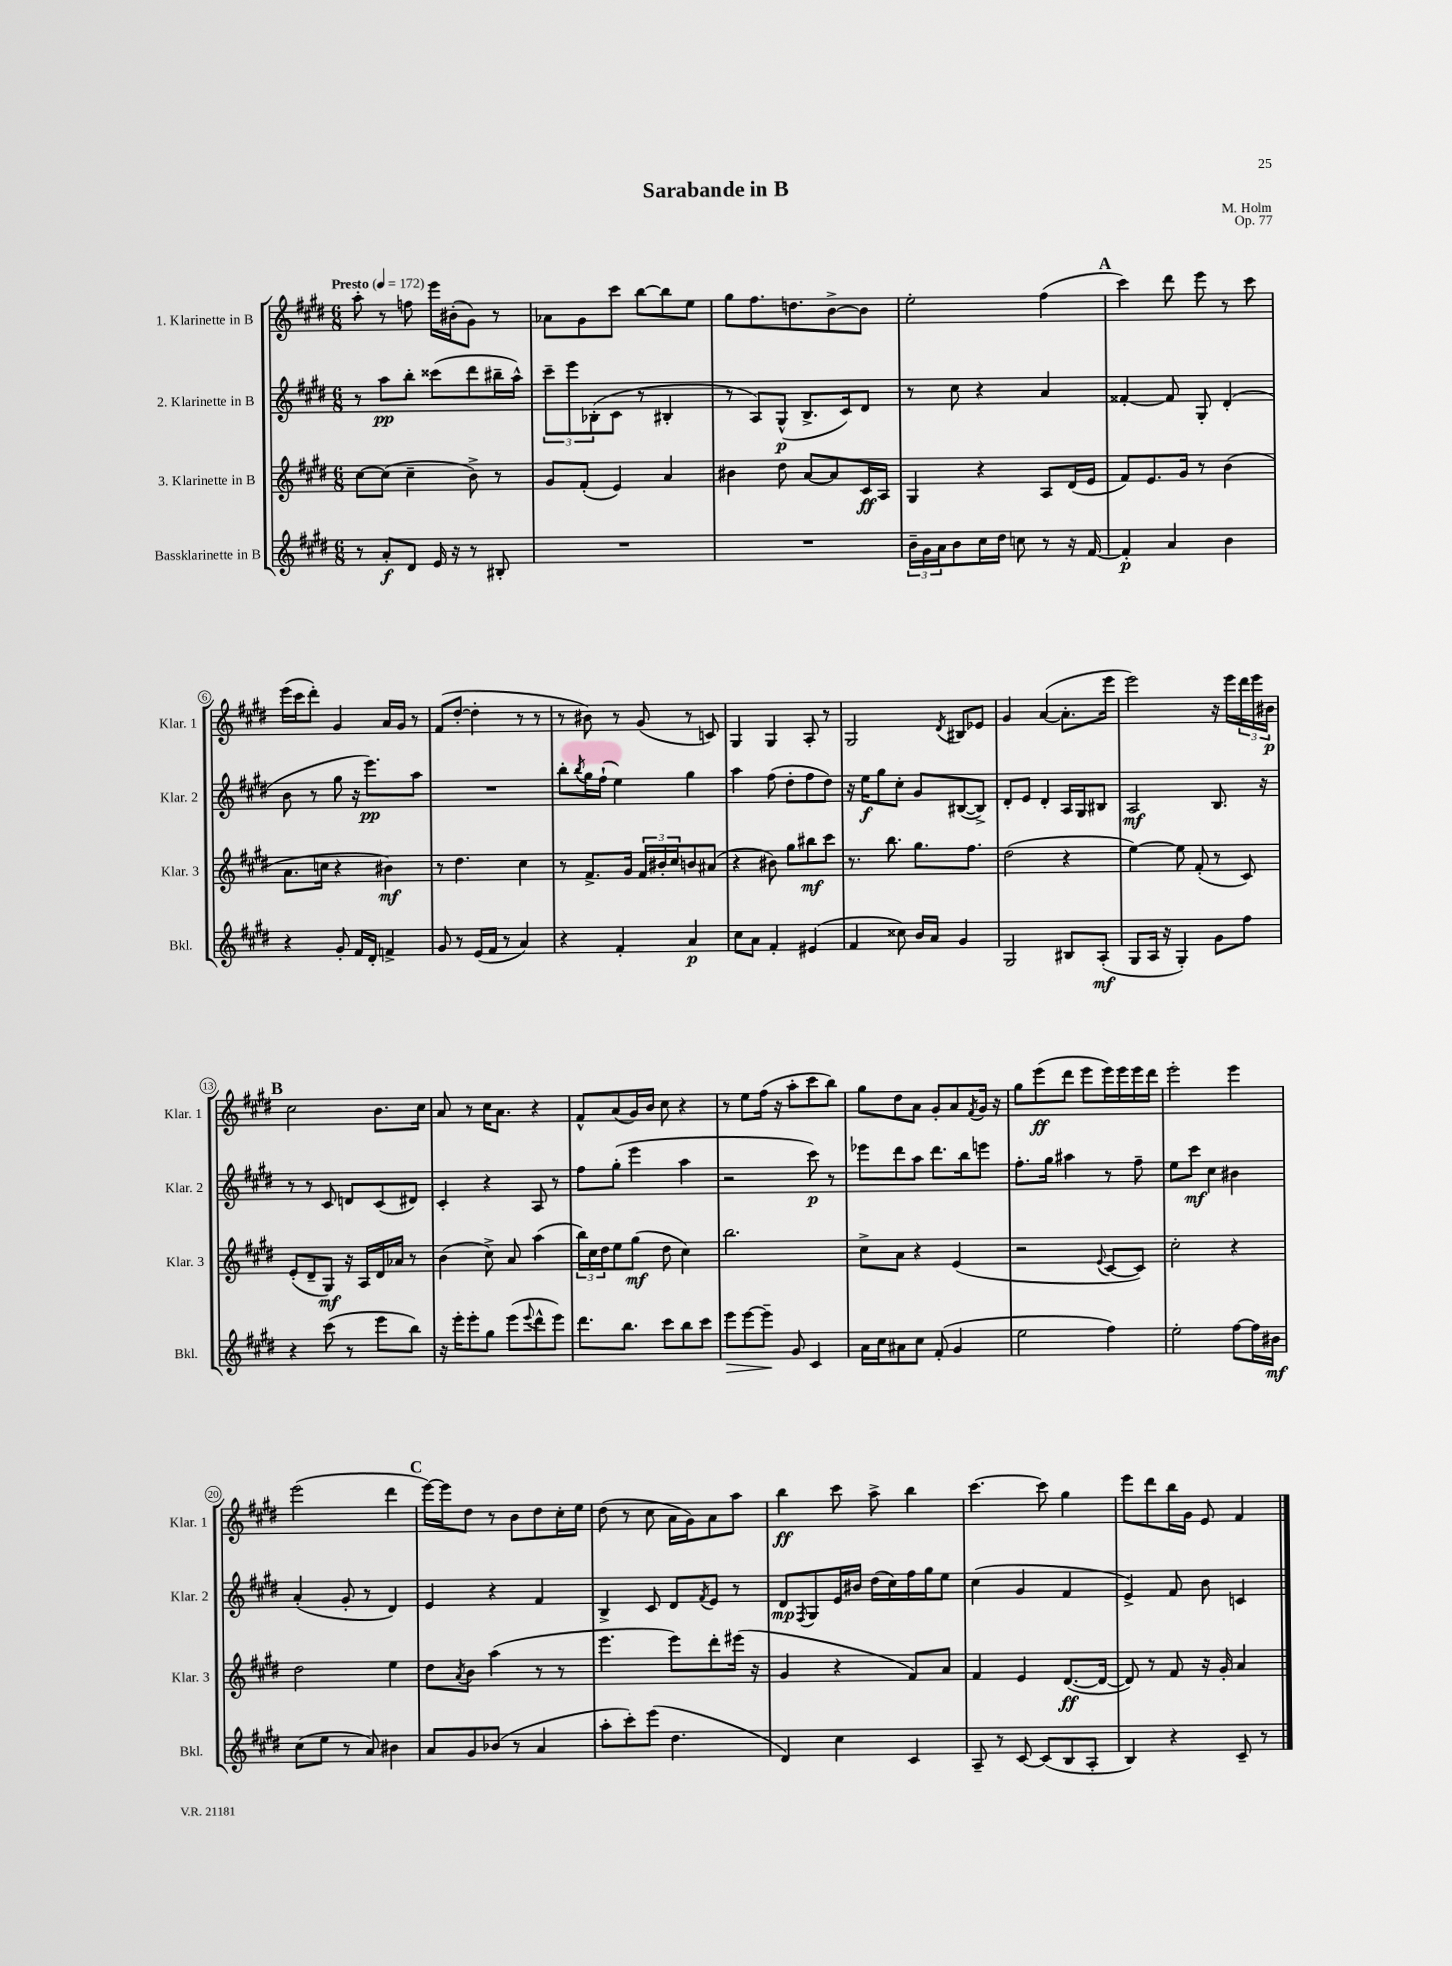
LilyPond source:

\header { title = "Sarabande in B" composer = "M. Holm" opus = "Op. 77" }
<<
\new StaffGroup <<
\new Staff = "s0" \with { instrumentName = "1. Klarinette in B" shortInstrumentName = "Klar. 1" } {
    \clef treble \key e \major \numericTimeSignature \time 6/8 \tempo "Presto" 4 = 172
    a''8-. r8 f''8 e'''16 bis'16-.( gis'8) r8 |
    aes'8 gis'8 cis'''8 b''8~ b''8 e''8 |
    gis''8 fis''8. d''8. b'8~-> b'8 |
    e''2-. fis''4( |
    \mark \markup { \bold "A" } cis'''4) dis'''8 e'''8 r8 cis'''8 |
    e'''16( cis'''16 dis'''8-.) gis'4 a'16 gis'16 r8 |
    fis'8( dis''8~-. dis''4-. r8 r8 |
    r8 bis'8) r8 gis'8( r8 c'8) |
    gis4 gis4 a8-. r8 |
    gis2 \acciaccatura { dis'8 } bis8 ees'8 |
    gis'4 a'4~( a'8.-. e'''16 |
    e'''2) r16 e'''16 \tuplet 3/2 { dis'''16 e'''16 bis'16\p } |
    \mark \markup { \bold "B" } cis''2 b'8. cis''16 |
    a'8 r8 cis''16 a'8. r4 |
    fis'8-^ a'8( gis'16) b'16 cis''8 r4 |
    r8 e''8 fis''16( r16 a''8-. cis'''8 b''8) |
    gis''8 dis''8 a'8 gis'8-. a'8 \acciaccatura { fis'8 } gis'16 r16 |
    gis''8 e'''8\ff( dis'''8 e'''8 e'''16) e'''16 e'''16 dis'''16 |
    e'''2-. e'''4 |
    e'''2( dis'''4 |
    \mark \markup { \bold "C" } e'''16~) e'''16 dis''8 r8 b'8 dis''8 cis''16-. e''16 |
    dis''8( r8 cis''8 a'16 gis'16) a'8 a''8 |
    b''4\ff cis'''8 a''8-> b''4 |
    cis'''4.~ cis'''8 gis''4 |
    e'''8 dis'''8 b''16 gis'16 e'8 fis'4 \bar "|." |
}
\new Staff = "s1" \with { instrumentName = "2. Klarinette in B" shortInstrumentName = "Klar. 2" } {
    \clef treble \key e \major \numericTimeSignature \time 6/8
    r8 a''8\pp b''8-. cisis'''8( dis'''8 bis''16-- a''16-^) |
    \tuplet 3/2 { cis'''8-- e'''8 bes8-.( } cis'8 r8 bis4-. |
    r8 a8) gis8-^\p( b8.-> cis'16) dis'8 |
    r8 cis''8 r4 a'4 |
    \mark \markup { \bold "A" } fisis'4~-. fisis'8 gis8-. dis'4-.( |
    b'8 r8 gis''8 r16 e'''8.\pp) a''8 |
    R2. |
    b''8-. \acciaccatura { b''8 } gis''16 fis''16-!( e''4) gis''4 |
    a''4 fis''8( dis''8-. fis''8 dis''8) |
    r16 e''16\f gis''8 cis''8-. gis'8 bis8~( bis8->) |
    dis'8-. e'8 dis'4-. a16 gis16 bis8 |
    a2\mf b8. r16 |
    \mark \markup { \bold "B" } r8 r8 cis'8 d'8 cis'8( dis'8) |
    cis'4-. r4 a8 r8 |
    fis''8 gis''8-.( e'''4 a''4 |
    r2 cis'''8\p) r8 |
    ees'''8 dis'''8 a''8 dis'''8. b''16 e'''8 |
    fis''8.-. gis''16 ais''4 r8 fis''8-- |
    e''8 cis'''8\mf cis''4 bis'4 |
    a'4-.( gis'8-. r8 dis'4) |
    \mark \markup { \bold "C" } e'4 r4 fis'4 |
    b4-> cis'8 dis'8 \acciaccatura { fis'8 } e'8 r8 |
    dis'8\mp \acciaccatura { fis8 } gis8 e'16 bis'16 dis''16( cis''16) fis''16 gis''16 e''8 |
    cis''4( gis'4 fis'4 |
    e'4->) fis'8 b'8 c'4 \bar "|." |
}
\new Staff = "s2" \with { instrumentName = "3. Klarinette in B" shortInstrumentName = "Klar. 3" } {
    \clef treble \key e \major \numericTimeSignature \time 6/8
    cis''8~ cis''8( cis''4-- b'8->) r8 |
    gis'8 fis'8-.( e'4) a'4 |
    bis'4 dis''8 a'8~ a'8 cis'16\ff a16 |
    gis4 r4 a8 dis'16( e'16 |
    \mark \markup { \bold "A" } fis'8) e'8. gis'16 r8 b'4( |
    a'8. c''16 r4 bis'4\mf) |
    r8 dis''4. cis''4 |
    r8 fis'8.-> gis'16 \tuplet 3/2 { fis'16 bis'16-. cis''16 } b'8 ais'8( |
    r4 bis'8) gis''8 bis''8\mf cis'''8 |
    r8. b''8. gis''8. fis''8. |
    dis''2( r4 |
    e''4~) e''8 fis'8-.( r8 cis'8) |
    \mark \markup { \bold "B" } e'8-.( dis'8-- gis8\mf) r16 a16 dis'16 aes'16 r8 |
    b'4( cis''8->) a'8 a''4( |
    \tuplet 3/2 { b''16) cis''16 dis''16 } e''8 gis''8\mf( dis''8 cis''4) |
    b''2. |
    cis''8-> a'8 r4 e'4( |
    r2 \appoggiatura { e'8 } cis'8~ cis'8) |
    cis''2-. r4 |
    dis''2 e''4 |
    \mark \markup { \bold "C" } dis''8 \acciaccatura { a'8 } b'8 a''4( r8 r8 |
    e'''4. e'''8) dis'''8-. eis'''16( r16 |
    gis'4 r4 fis'8) a'8 |
    fis'4 e'4 dis'8.~\ff( dis'16~ |
    dis'8) r8 fis'8 r16 gis'16-. a'4 \bar "|." |
}
\new Staff = "s3" \with { instrumentName = "Bassklarinette in B" shortInstrumentName = "Bkl." } {
    \clef treble \key e \major \numericTimeSignature \time 6/8
    r8 a'8-.\f dis'8 e'16 r16 r8 bis8-. |
    R2. |
    R2. |
    \tuplet 3/2 { b'16-- gis'16 a'16 } b'8 cis''16 dis''16 c''8 r8 r16 fis'16~ |
    \mark \markup { \bold "A" } fis'4-.\p a'4 b'4 |
    r4 gis'8-. fis'16 dis'16-. f'4-> |
    gis'8 r8 e'16( fis'16 r8 a'4) |
    r4 fis'4-. a'4\p |
    cis''8 a'8 fis'4-. eis'4( |
    fis'4 cisis''8) b'16 a'16 gis'4 |
    gis2 bis8 a8-.\mf( |
    gis8 a16 r16 gis4-.) gis'8 fis''8 |
    \mark \markup { \bold "B" } r4 cis'''8( r8 e'''8 b''8) |
    r16 e'''16-. e'''8-. gis''8 e'''8( \appoggiatura { e'''8 } dis'''8-^ e'''8) |
    dis'''8. b''8. cis'''8 b''8 cis'''8 |
    e'''8\> e'''8~ e'''8--\! gis'8 cis'4 |
    a'16 cis''16 ais'8 cis''8 fis'8-.( gis'4 |
    e''2 fis''4) |
    e''2-. fis''8~ fis''16 bis'16\mf |
    cis''8( e''8 r8 a'8) bis'4 |
    \mark \markup { \bold "C" } a'8 gis'8 bes'8( r8 a'4 |
    a''8-. cis'''8-.) e'''8( dis''4. |
    dis'4) cis''4 cis'4 |
    a8-- r8 cis'8~ cis'8( b8 a8-. |
    b4) r4 cis'8-- r8 \bar "|." |
}
>>
>>
\layout { \context { \Score \override BarNumber.stencil = #(make-stencil-circler 0.1 0.3 ly:text-interface::print) } }
